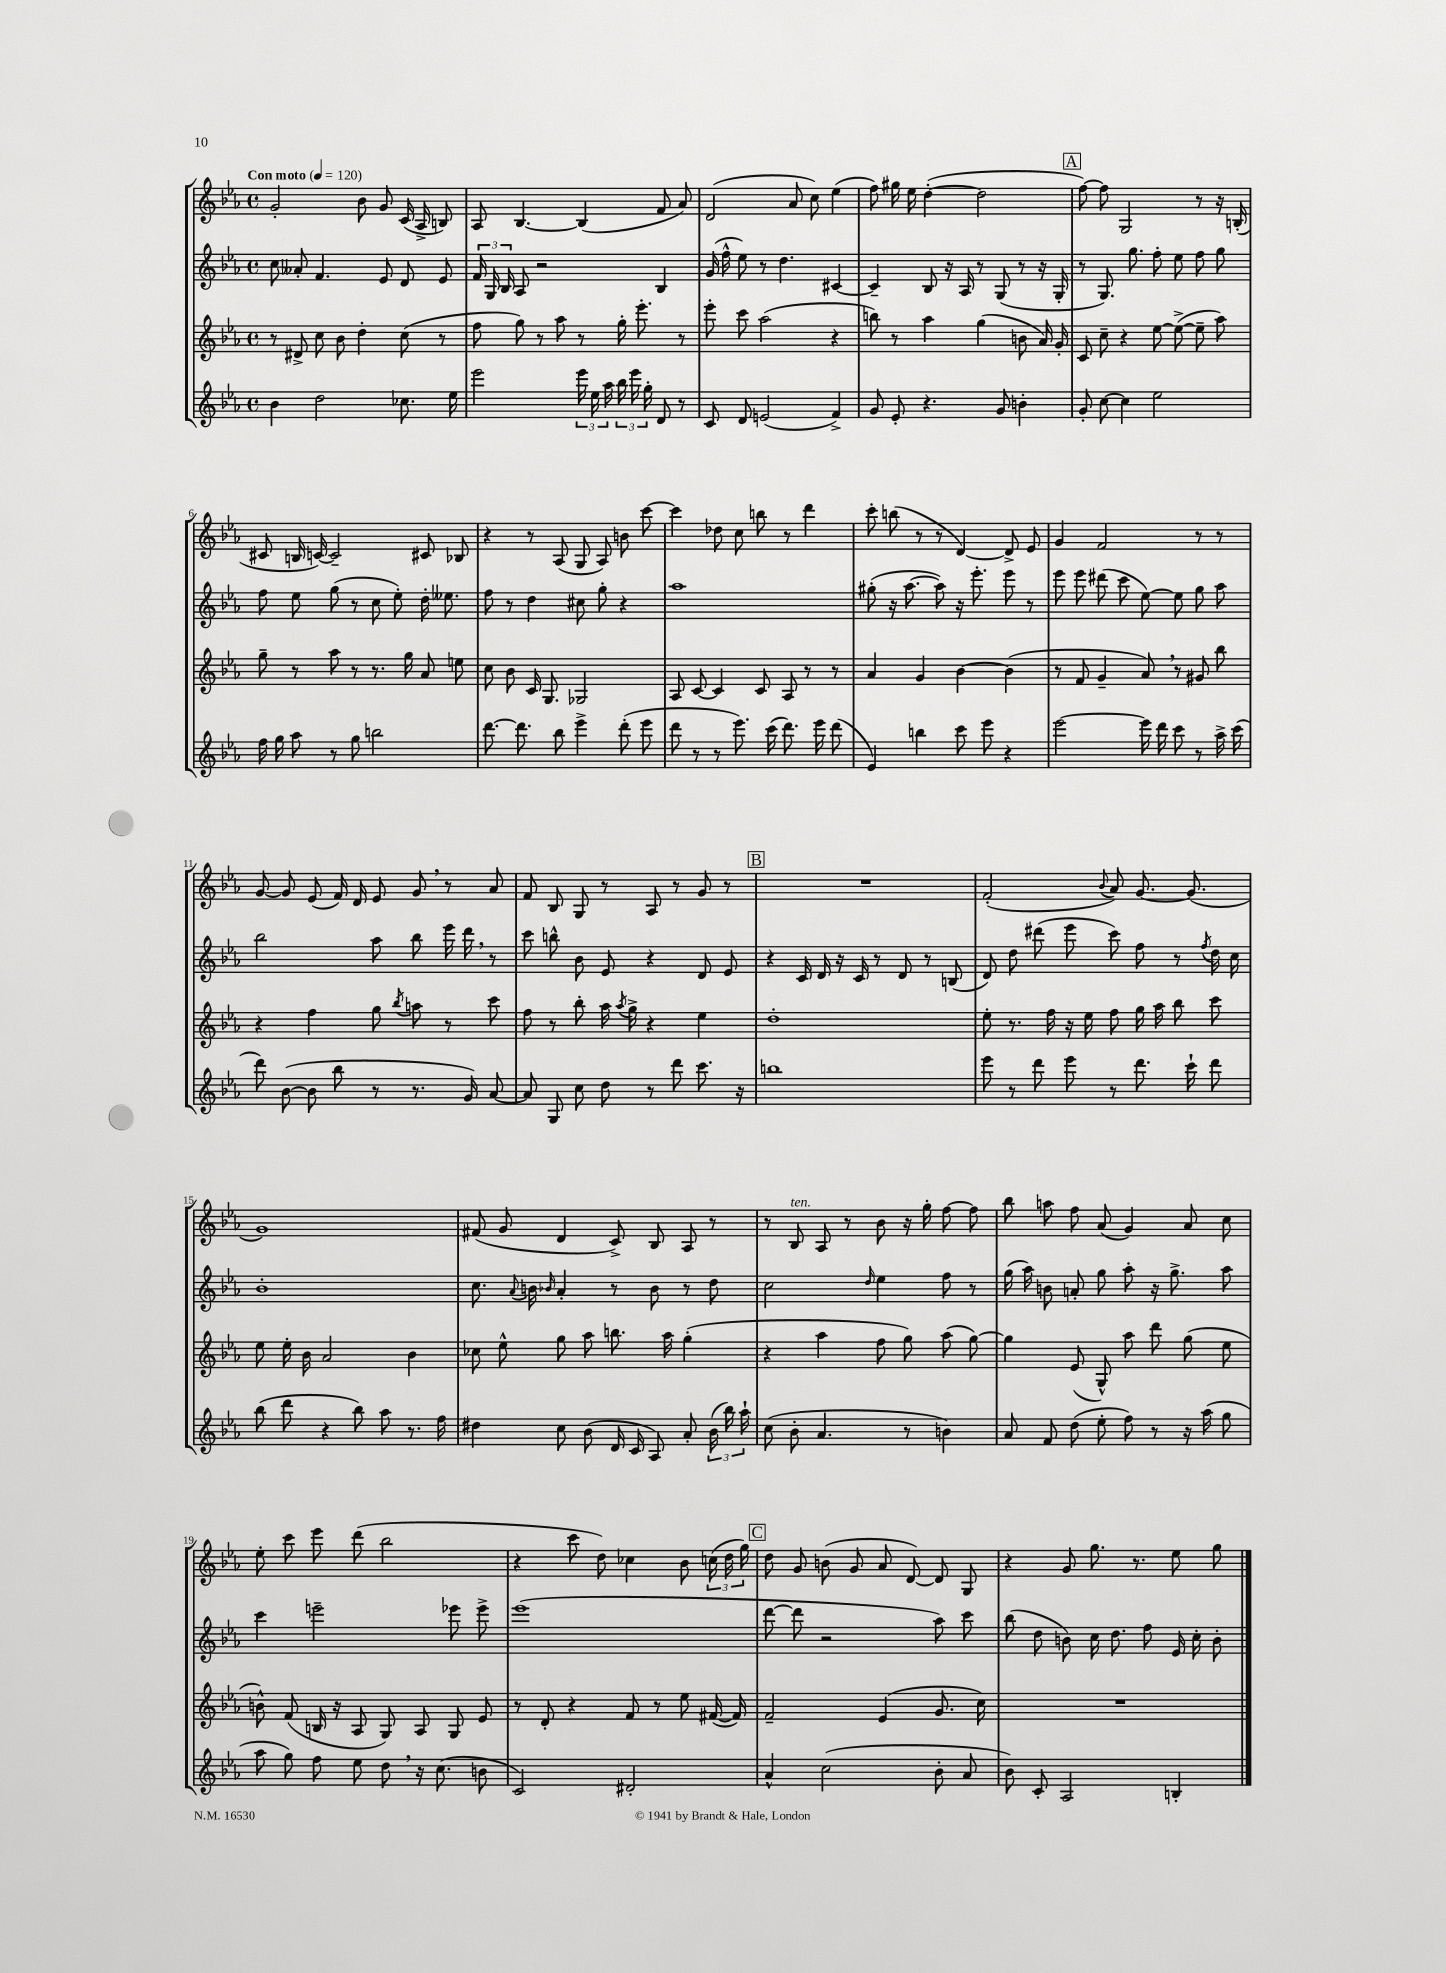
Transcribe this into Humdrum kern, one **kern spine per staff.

**kern	**kern	**kern	**kern
*staff4	*staff3	*staff2	*staff1
*clefG2	*clefG2	*clefG2	*clefG2
*k[b-e-a-]	*k[b-e-a-]	*k[b-e-a-]	*k[b-e-a-]
*M4/4	*M4/4	*M4/4	*M4/4
*met(c)	*met(c)	*met(c)	*met(c)
*MM120	*MM120	*MM120	*MM120
4b-\	8r	8cc\	2g'/
.	8d#^/	8a--'/	.
2dd\	8cc\	4.f/	.
.	8b-\	.	.
.	4dd'\	.	8b-\
.	.	8e-/	8g/
8.cc-\	(8cc\	8d/	(16c/
.	.	.	16A-^/
.	8r	8e-/	8B/)
16ee-\	.	.	.
=	=	=	=
2eee-\	8ff\	24f/	8A-/
.	.	24G/	.
.	.	24B-/	.
.	8gg\)	8A-/	[4.B-/
.	8r	2r	.
.	8aa-\	.	.
24eee-\	8r	.	(4B-/]
24ee-\	.	.	.
24aa-\	.	.	.
24bb-\	16gg'\	.	.
24eee-\	.	.	.
.	8.eee-'\	.	.
24gg'\	.	.	.
8d/	.	4B-/	8f/
8r	8r	.	8a-/)
=	=	=	=
8c/	8eee-'\	(16g/	(2d/
.	.	16ff^^\	.
8d/	8ccc\	8ee-\)	.
(2e/	(2aa-\	8r	.
.	.	4.dd\	.
.	.	.	8a-/
.	.	.	8cc\)
4f^/)	4r	[4c#/	(4ee-\
=	=	=	=
8g/	8bb\)	4c#~/]	8ff\)
8e-'/	8r	.	16gg#\
.	.	.	16ee-\
4.r	4aa-\	8B-/	([4dd'\
.	.	16r	.
.	.	16A-/	.
.	(4gg\	8r	2dd\]
8g/	.	(8G/	.
4b'\	8b\	8r	.
.	16a-/)	16r	.
.	16g'/	16G'/	.
=	=	=	=
8g'/	8c/	8r	[8ff\)
[8cc\	8cc~\	8.G/)	8ff\]
4cc\]	4r	.	2G/
.	.	8.gg\	.
2ee-\	[8ee-\	8ff'\	.
.	(8ee-^\_	8ee-\	.
.	8ee-~\]	8ff\	8r
.	8aa-\)	8gg\	16r
.	.	.	(16B'/
=	=	=	=
16ff\	8gg~\	8ff\	8c#/
16gg\	.	.	.
8aa-\	8r	8ee-\	16B/
.	.	.	[16c/)
8r	8aa-\	(8gg\	2c~/]
8gg\	8r	8r	.
2bb\	8.r	8cc\	.
.	.	8ee-'\)	.
.	16gg\	.	.
.	8a-/	16dd'\	8c#/
.	.	8.ee--\	.
.	8ee\	.	8B-/
=	=	=	=
[8.ddd\	8cc\	8ff\	4r
.	8b-\	8r	.
8.ddd\]	.	.	.
.	16c/	4dd\	8r
.	8.G/	.	.
8bb-\	.	.	(8A-/
4eee-^\	2G-/	8cc#\	8G/
.	.	8gg'\	8A-/)
(8ddd'\	.	4r	8b\
8eee-\	.	.	[8ccc\
=	=	=	=
8ddd\	8A-/	1aa-	4ccc\]
8r	[8c/	.	.
8r	4c/]	.	8dd-\
8.eee-\)	.	.	8cc\
.	8c/	.	8bb\
(16ccc\	.	.	.
8.ddd\)	8A-/	.	8r
.	8r	.	4ddd\
16eee-\	.	.	.
(8ddd\	8r	.	.
=	=	=	=
4e-/)	4a-/	(8gg#'\	8ccc'\
.	.	16r	(8bb\
.	.	[8.aa-\	.
4bb\	4g/	.	8r
.	.	8aa-\])	8r
8ccc\	[4b-\	16r	[4d/)
.	.	8.eee-'\	.
8eee-\	.	.	.
4r	(4b-\]	8eee-\	8d^/]
.	.	8r	8e-/
=	=	=	=
[2eee-\	8r	8eee-\	4g/
.	8f/	8eee-\	.
.	4g~/	(8ddd#\	2f/
.	.	8ccc\	.
16eee-\]	8a-/)	[8ee-\)	.
16ddd\	.	.	.
8ccc\	8r	8ee-\]	.
8r	8g#/	8gg\	8r
16aa-^\	8bb-\	8aa-\	8r
(16ccc\	.	.	.
=	=	=	=
8ddd\)	4r	2bb-\	[8g/
([8b-\	.	.	8g/]
8b-\]	4ff\	.	(8e-/
8bb-\	.	.	16f/)
.	.	.	16d/
8r	8gg\	8aa-\	8e-/
.	8qbb-/	.	.
8.r	8aa\	8bb-\	8g/
.	8r	16eee-\	8r
16g/)	.	16ddd\	.
[8a-/	8ccc\	8r	8a-/
=	=	=	=
8a-/]	8ff\	8ccc\	8f/
8G/	8r	8bb^^\	8B-/
8cc\	8bb-'\	8b-\	8G/
8dd\	16aa-\	8e-/	8r
.	8qaa-/	.	.
.	16gg^\	.	.
8r	4r	4r	8A-/
8ddd\	.	.	8r
8.ccc\	4ee-\	8d/	8g/
.	.	8e-/	8r
16r	.	.	.
=	=	=	=
1bb	1dd'	4r	1r
.	.	16c/	.
.	.	16d/	.
.	.	16r	.
.	.	16c/	.
.	.	8r	.
.	.	8d/	.
.	.	8r	.
.	.	(8B/	.
=	=	=	=
8eee-\	8ee-'\	8d/)	(2f'/
8r	8.r	8dd\	.
8ddd\	.	(8ddd#\	.
.	16ff\	.	.
8eee-\	16r	8eee-\	.
.	16ee-\	.	.
.	.	.	8qqb-/
8r	8ff\	8ccc\)	8a-/)
8.ddd\	16gg\	8ff\	[8.g/
.	16aa-\	.	.
.	8bb-\	8r	.
16ccc`\	.	.	(8.g/]
.	.	8qff/	.
8ddd\	8ccc\	16dd\	.
.	.	16cc\	.
=	=	=	=
(8bb-\	8ee-\	1b-'	1g)
8ddd\	16ee-'\	.	.
.	16b-\	.	.
4r	2a-/	.	.
8bb-\)	.	.	.
8aa-\	.	.	.
8.r	4b-\	.	.
16ff\	.	.	.
=	=	=	=
4dd#\	8cc-\	8.cc\	(8f#/
.	8ee-^^\	.	8g/
.	.	8qqa-/	.
.	.	16b\	.
.	.	16qqb-/	.
8cc\	8gg\	4a-'/	4d/
(8b-\	8aa-\	.	.
16d/	8.bb\	8r	8c^/)
16c/	.	.	.
8A-/)	.	8b-\	8B-/
.	16aa-\	.	.
8a-'/	(4gg'\	8r	8A-/
(24b-\	.	8dd\	8r
24bb-\)	.	.	.
24aa-`\	.	.	.
=	=	=	=
(8cc\	4r	2cc\	8r
8b-'\	.	.	8B-/
4.a-/	4aa-\	.	8A-/
.	.	.	8r
.	.	16qqdd/	.
.	8ff\	4ee-\	8b-\
8r	8gg\)	.	16r
.	.	.	16gg'\
4b\)	(8aa-\	8ff\	[8ff\
.	[8gg\)	8r	8ff\]
=	=	=	=
8a-/	4gg\]	(16gg\	8bb-\
.	.	16aa-\)	.
8f/	.	8b\	8aa\
(8dd\	(8e-/	8a'/	8ff\
8ee-'\	8G^^/)	8gg\	(8a-/
8ff\)	8aa-\	8aa-'\	4g/)
8r	8ddd\	16r	.
.	.	8.gg^\	.
16r	(8gg\	.	8a-/
(16aa-\	.	.	.
8gg\	8ee-\	8aa-\	8cc\
=	=	=	=
8aa-\	8b^^\)	4ccc\	8ee-'\
8gg\)	(8f/	.	8ccc\
8ff\	16B/	2eee~\	8eee-\
.	16r	.	.
8ee-\	8A-/	.	(8ddd\
8dd\	8G/)	.	2bb-\
16r	8A-/	.	.
(8.cc\	.	.	.
.	8G/	8eee-\	.
8b\	8e-/	8eee-^\	.
=	=	=	=
2c/)	8r	(1eee-	4r
.	8d'/	.	.
.	4r	.	8ccc\
.	.	.	8dd\)
2d#'/	8f/	.	4cc-\
.	8r	.	.
.	8ee-\	.	8b-\
.	([16f#/	.	(24cc\
.	.	.	24dd\
.	16f#/])	.	.
.	.	.	24gg\)
=	=	=	=
4a-^^/	2f~/	[8ddd\	8dd\
.	.	8ddd\]	8g/
(2cc\	.	2r	(8b\
.	.	.	8g/
.	(4e-/	.	8a-/
.	.	.	[8d/)
8b-'\	8.g/	8aa-\)	8d/]
8a-/	.	8ccc\	8G/
.	16cc\)	.	.
=	=	=	=
8b-\)	1r	(8bb-\	4r
8c'/	.	8dd\	.
2A-/	.	8b\)	8g/
.	.	16cc\	8.gg\
.	.	8.dd\	.
.	.	.	8.r
.	.	8ff\	.
4B'/	.	16e-/	8ee-\
.	.	16cc'\	.
.	.	8b'\	8gg\
==	==	==	==
*-	*-	*-	*-
